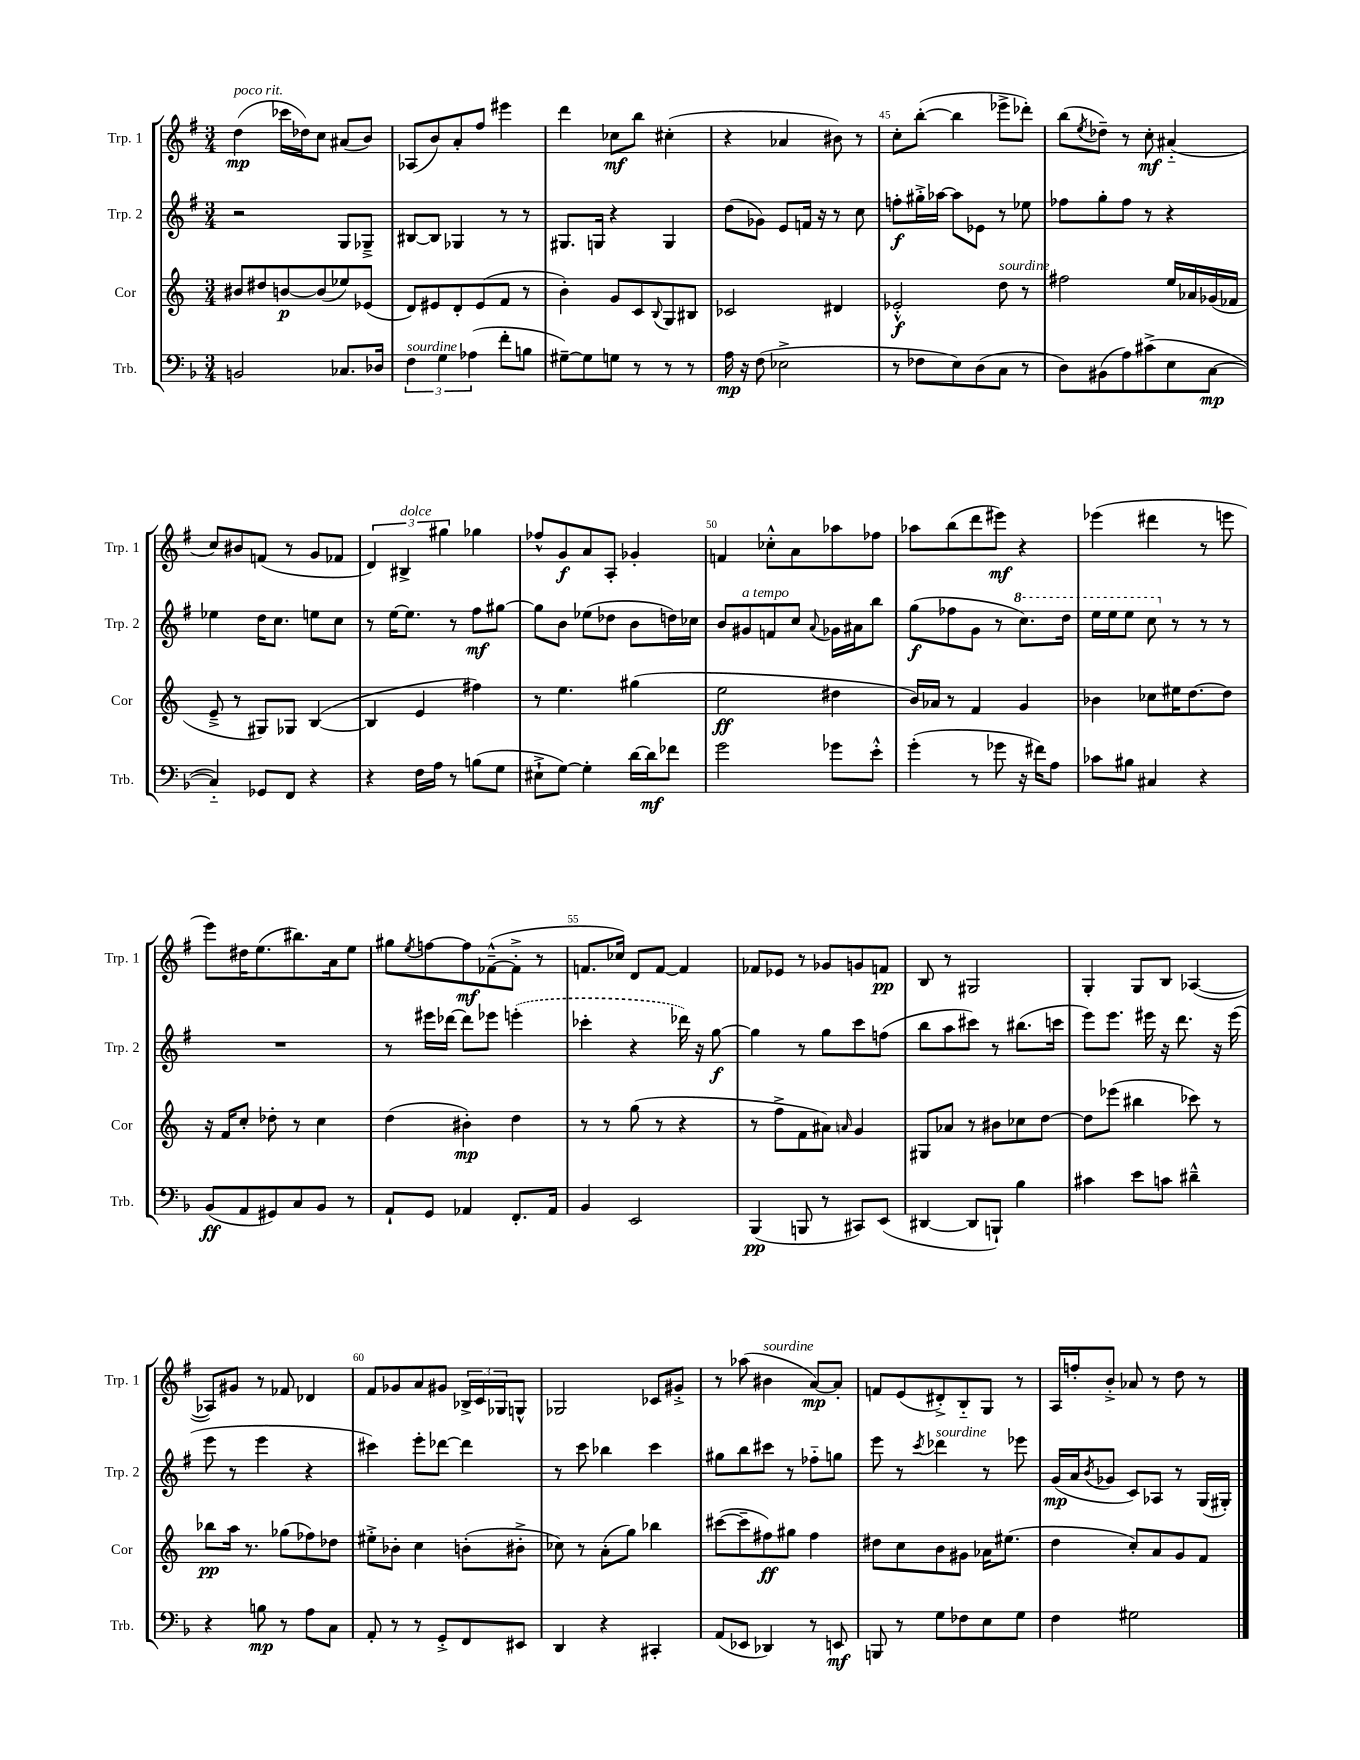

**kern	**dynam	**kern	**dynam	**kern	**dynam	**kern	**dynam
*part4	*part4	*part3	*part3	*part2	*part2	*part1	*part1
*staff4	*staff4	*staff3	*staff3	*staff2	*staff2	*staff1	*staff1
*I"Trb.	*	*I"Cor	*	*I"Trp. 2	*	*I"Trp. 1	*
*I'Trb.	*	*I'Cor	*	*I'Trp. 2	*	*I'Trp. 1	*
*clefF4	*	*clefG2	*	*clefG2	*	*clefG2	*
*k[b-]	*	*k[]	*	*k[f#]	*	*k[f#]	*
*M3/4	*	*M3/4	*	*M3/4	*	*M3/4	*
=41	=41	=41	=41	=41	=41	=41	=41
!	!	!	!	!	!	!LO:TX:a:i:t=poco rit.	!
2BBn/	.	8b#X/L	.	2r	.	(4dd\	mp
.	.	8dd#X/	.	.	.	.	.
.	.	[8bn/	p	.	.	16ccc-X\LL	.
.	.	.	.	.	.	16dd-X\J)	.
.	.	(8b/]	.	.	.	8cc\J	.
8.C-X/L	.	8ee-X/)	.	8G/L	.	(8a#X/L	.
.	.	(8e-X/J	.	8G-X~^/J	.	8b/J)	.
16D-X/Jk	.	.	.	.	.	.	.
=42	=42	=42	=42	=42	=42	=42	=42
!LO:TX:a:i:t=sourdine	!	!	!	!	!	!	!
6F\	.	8d/L)	.	[8B#X/L	.	(8A-X/L	.
.	.	8e#X/	.	8B#/J]	.	8b/)	.
6G\	.	.	.	.	.	.	.
.	.	8d'/	.	4G-X/	.	8a'/	.
(6A-X\	.	.	.	.	.	.	.
.	.	(8e#/	.	.	.	8ff#/J	.
8f'\L	.	8f/J	.	8r	.	4eee#X\	.
8Bn\J	.	8r	.	8r	.	.	.
=43	=43	=43	=43	=43	=43	=43	=43
[8G#X~\L)	.	4b'\)	.	8.G#X/L	.	4ddd\	.
8G#\]	.	.	.	.	.	.	.
.	.	.	.	16Gn/Jk	.	.	.
8Gn\J	.	8g/L	.	4r	.	8cc-X\L	mf
8r	.	8c/	.	.	.	8bb\J	.
.	.	8qqB/	.	.	.	.	.
8r	.	8G/	.	4G/	.	(4cc#X'\	.
8r	.	8B#X/J	.	.	.	.	.
=44	=44	=44	=44	=44	=44	=44	=44
16A\	mp	2c-X/	.	(8dd\L	.	4r	.
16r	.	.	.	.	.	.	.
(8F\	.	.	.	8g-X\J)	.	.	.
2E-X^\	.	.	.	8e/L	.	4a-X/	.
.	.	.	.	16fn/Jk	.	.	.
.	.	.	.	16r	.	.	.
.	.	4d#X/	.	8r	.	8b#X\)	.
.	.	.	.	8cc\	.	8r	.
=45	=45	=45	=45	=45	=45	=45	=45
8r	.	2e-X'^^/	f	8ffn'\L	f	8cc'\L	.
8F-X\L	.	.	.	16gg#X'^\L	.	([8bb'\J	.
.	.	.	.	[16aa-X\JJ	.	.	.
8E\)	.	.	.	8aa-\L]	.	4bb\]	.
(8D\	.	.	.	8e-X\J	.	.	.
!	!	!LO:TX:a:i:t=sourdine	!	!	!	!	!
8C\J	.	8dd\	.	8r	.	8eee-X^\L	.
8r	.	8r	.	8ee-X\	.	8ddd-X'\J)	.
=46	=46	=46	=46	=46	=46	=46	=46
8D\L)	.	2ff#X\	.	8ff-X\L	.	(8bb\L	.
.	.	.	.	.	.	8qee/	.
(8BB#X\	.	.	.	8gg'\	.	8dd-X~\J)	.
8A\)	.	.	.	8ff-\J	.	8r	.
(8c#X^\	.	.	.	8r	.	8cc'\	mf
8E\	.	16ee/LL	.	4r	.	(4a#X/	.
.	.	16a-X/	.	.	.	.	.
[8C\J	mp	(16g-X/	.	.	.	.	.
.	.	16f-X/JJ	.	.	.	.	.
!!LO:LB:g=z
=47	=47	=47	=47	=47	=47	=47	=47
4C/])	.	8e~^/	.	4ee-X\	.	8cc/L)	.
.	.	8r	.	.	.	8b#X/	.
8GG-X/L	.	8G#X/L)	.	16dd\KL	.	(8fn/J	.
.	.	.	.	8.cc\J	.	.	.
8FF/J	.	8G-X/J	.	.	.	8r	.
4r	.	([4B/	.	8een\L	.	8g/L	.
.	.	.	.	8cc\J	.	8f-X/J	.
=48	=48	=48	=48	=48	=48	=48	=48
4r	.	4B/]	.	8r	.	6d/)	.
.	.	.	.	[16ee\KL	.	.	.
!	!	!	!	!	!	!LO:TX:a:i:t=dolce	!
.	.	.	.	.	.	6B#X^/	.
.	.	.	.	8.ee\J]	.	.	.
16F\LL	.	4e/	.	.	.	.	.
16A\JJ	.	.	.	.	.	.	.
.	.	.	.	.	.	6gg#X\	.
8r	.	.	.	8r	.	.	.
(8Bn\L	.	4ff#X\)	.	8ff#\L	mf	4gg-X\	.
8G\J	.	.	.	[8gg#X\J	.	.	.
=49	=49	=49	=49	=49	=49	=49	=49
8E#X`^\L	.	8r	.	8gg#\L]	.	8ff-X^^/L	.
[8G\J)	.	4.ee\	.	8b\J	.	8g/	f
4G'\]	.	.	.	(8ee-X\L	.	8a/	.
.	.	.	.	8dd-X\J	.	8A'/J	.
[16d\LL	.	(4gg#X\	.	8b\L	.	4g-X'/	.
16d\J]	mf	.	.	.	.	.	.
8f-X\J	.	.	.	16ddn\L)	.	.	.
.	.	.	.	16cc-X\JJ	.	.	.
=50	=50	=50	=50	=50	=50	=50	=50
2g\	.	2ee\	ff	8b/L	.	4fn/	.
!	!	!	!	!LO:TX:a:i:t=a tempo	!	!	!
.	.	.	.	8g#X/	.	.	.
.	.	.	.	8fn/	.	8cc-X'^^\L	.
.	.	.	.	8cc/J	.	8a\	.
.	.	.	.	8qqa/	.	.	.
8g-X\L	.	4dd#X\	.	16g-X\LL	.	8aa-X\	.
.	.	.	.	16a#X\J	.	.	.
8e'^^\J	.	.	.	8bb\J	.	8ff-X\J	.
=51	=51	=51	=51	=51	=51	=51	=51
(4g'\	.	16b/LL)	.	(8gg\L	f	8aa-X\L	.
.	.	16a-X/JJ	.	.	.	.	.
.	.	8r	.	8ff-X\	.	(8bb\	.
8r	.	4f/	.	8g\J	.	8ddd\	.
8g-X\	.	.	.	8r	.	8eee#X\J)	mf
*	*	*	*	*8va	*	*	*
16r	.	4g/	.	8.ccc\L)	.	4r	.
16f#X\KL)	.	.	.	.	.	.	.
8A\J	.	.	.	.	.	.	.
.	.	.	.	16ddd\Jk	.	.	.
=52	=52	=52	=52	=52	=52	=52	=52
8c-X\L	.	4b-X\	.	16eee\LL	.	(4eee-X\	.
.	.	.	.	16eee\J	.	.	.
8B#X\J	.	.	.	8eee\J	.	.	.
4C#X/	.	8cc-X\L	.	8ccc\	.	4ddd#X\	.
*	*	*	*	*X8va	*	*	*
.	.	16ee#X\K	.	8r	.	.	.
.	.	[8.dd\	.	.	.	.	.
4r	.	.	.	8r	.	8r	.
.	.	8dd\J]	.	8r	.	8eeen\	.
!!LO:LB:g=z
=53	=53	=53	=53	=53	=53	=53	=53
(8BB-/L	ff	16r	.	2.r	.	8eee\L)	.
.	.	16f/KL	.	.	.	.	.
8AA/	.	8cc'/J	.	.	.	16dd#X\K	.
.	.	.	.	.	.	(8.ee\	.
8GG#X/)	.	8dd-X'\	.	.	.	.	.
8C/	.	8r	.	.	.	8.bb#X\)	.
8BB-/J	.	4cc\	.	.	.	.	.
.	.	.	.	.	.	16a\k	.
8r	.	.	.	.	.	8ee\J	.
=54	=54	=54	=54	=54	=54	=54	=54
8AA`/L	.	(4dd\	.	8r	.	8gg#X\L	.
.	.	.	.	.	.	8qee/	.
8GG/J	.	.	.	16eee#X\LL	.	[8ffn\	.
.	.	.	.	[16ddd-X\JJ	.	.	.
4AA-X/	.	4b#X'\)	mp	8ddd-\L]	.	8ff\]	mf
.	.	.	.	8eee-X\J	.	([8f-X~^^\	.
8.FF'/L	.	4dd\	.	(4eeen'\	.	8f-'^\J]	.
.	.	.	.	.	.	8r	.
16AA-/Jk	.	.	.	.	.	.	.
=55	=55	=55	=55	=55	=55	=55	=55
4BB-/	.	8r	.	4ccc-X'\	.	8.fn/L	.
.	.	8r	.	.	.	.	.
.	.	.	.	.	.	16cc-X/Jk)	.
2EE/	.	(8gg\	.	4r	.	8d/L	.
.	.	8r	.	.	.	[8f/J	.
.	.	4r	.	16ddd-X\)	.	4f/]	.
.	.	.	.	16r	.	.	.
.	.	.	.	[8gg\	f	.	.
=56	=56	=56	=56	=56	=56	=56	=56
(4BBB-/	pp	8r	.	4gg\]	.	8f-X/L	.
.	.	8ff^\L	.	.	.	8e-X/J	.
8BBBn/	.	8f\	.	8r	.	8r	.
8r	.	8a#X\J)	.	8gg\L	.	8g-X/L	.
.	.	16qqan/	.	.	.	.	.
8CC#X/L)	.	4g/	.	8ccc\	.	8gn/	.
(8EE/J	.	.	.	(8ffn\J	.	8fn/J	pp
=57	=57	=57	=57	=57	=57	=57	=57
[4DD#X/	.	8G#X/L	.	8bb\L	.	8B/	.
.	.	8a-X/J	.	8aa\	.	8r	.
8DD#/L]	.	8r	.	8ccc#X\J)	.	2G#X/	.
8BBBn`/J)	.	8b#X\L	.	8r	.	.	.
4B-\	.	8cc-X\	.	(8.bb#X\L	.	.	.
.	.	[8dd\J	.	.	.	.	.
.	.	.	.	16cccn\Jk	.	.	.
=58	=58	=58	=58	=58	=58	=58	=58
4c#X\	.	8dd\L]	.	8eee\L)	.	4G'/	.
.	.	(8eee-X\J	.	8.eee\J	.	.	.
8e\L	.	4bb#X\	.	.	.	8G/L	.
.	.	.	.	16eee#X\	.	.	.
8cn\J	.	.	.	16r	.	8B/J	.
.	.	.	.	8.ddd\	.	.	.
4d#X~^^\	.	8ccc-X\)	.	.	.	([4A-X/	.
.	.	8r	.	16r	.	.	.
.	.	.	.	(16eee#\	.	.	.
!!LO:LB:g=z
=59	=59	=59	=59	=59	=59	=59	=59
4r	.	8bb-X\L	pp	8eee\	.	8A-X/L])	.
.	.	16aa\Jk	.	8r	.	8g#X/J	.
.	.	8.r	.	.	.	.	.
8Bn\	mp	.	.	4eee\	.	8r	.
8r	.	(8gg-X\L	.	.	.	8f-X/	.
8A\L	.	8ff-X\)	.	4r	.	4d-X/	.
8C\J	.	8dd-X\J	.	.	.	.	.
=60	=60	=60	=60	=60	=60	=60	=60
8AA'/	.	8ee#X'^\L	.	4ccc#X\)	.	8f#/L	.
8r	.	8b-X'\J	.	.	.	8g-X/	.
8r	.	4cc\	.	8eee'\L	.	8a/	.
8GG'^/L	.	.	.	[8ddd-X\J	.	8g#X/J	.
8FF/	.	(8bn'\L	.	4ddd-\]	.	24B-X^/LL	.
.	.	.	.	.	.	24c/	.
.	.	.	.	.	.	24G-X/J	.
8EE#X/J	.	8b#X'^\J	.	.	.	8Gn^^/J	.
=61	=61	=61	=61	=61	=61	=61	=61
4DD/	.	8cc-X\)	.	8r	.	2G-X/	.
.	.	8r	.	8ccc\	.	.	.
4r	.	(8a'\L	.	4bb-X\	.	.	.
.	.	8gg\J)	.	.	.	.	.
4CC#X'/	.	4bb-X\	.	4ccc\	.	8c-X/L	.
.	.	.	.	.	.	8g#X'^/J	.
=62	=62	=62	=62	=62	=62	=62	=62
(8AA/L	.	([8ccc#X\L	.	8gg#X\L	.	8r	.
8EE-X/J	.	8ccc#~\]	.	8bb\	.	(8aa-X\	.
!	!	!	!	!	!	!LO:TX:a:i:t=sourdine	!
4DD-X/)	.	8ff#X\)	ff	8ccc#X\J	.	4b#X\	.
.	.	8gg#X\J	.	8r	.	.	.
8r	.	4ff#\	.	8ff-X\L	.	[8a/L)	mp
8EEn/	mf	.	.	8ggn\J	.	8a'/J]	.
=63	=63	=63	=63	=63	=63	=63	=63
8BBBn/	.	8dd#X\L	.	8eee\	.	8fn/L	.
8r	.	8cc\	.	8r	.	(8e/	.
.	.	.	.	8qccc/	.	.	.
!	!	!	!	!LO:TX:a:i:t=sourdine	!	!	!
8G\L	.	8b\	.	4ddd-X\	.	8d#X'^/)	.
8F-X\	.	8g#X\J	.	.	.	8B/	.
8E\	.	16a-X\KL	.	8r	.	8G/J	.
.	.	(8.ee#X\J	.	.	.	.	.
8G\J	.	.	.	8eee-X\	.	8r	.
=64	=64	=64	=64	=64	=64	=64	=64
4F\	.	4dd\	.	(16g/LL	mp	16A/LL	.
.	.	.	.	16a/J	.	16ffn'/J	.
.	.	.	.	8qb/	.	.	.
.	.	.	.	8g-X/J	.	8b'^/J	.
2G#X\	.	8cc'/L)	.	8c/L)	.	8a-X/	.
.	.	8a/	.	8A-X/J	.	8r	.
.	.	8g/	.	8r	.	8dd\	.
.	.	8f/J	.	(16G/LL	.	8r	.
.	.	.	.	16G#X'/JJ)	.	.	.
==	==	==	==	==	==	==	==
*-	*-	*-	*-	*-	*-	*-	*-
